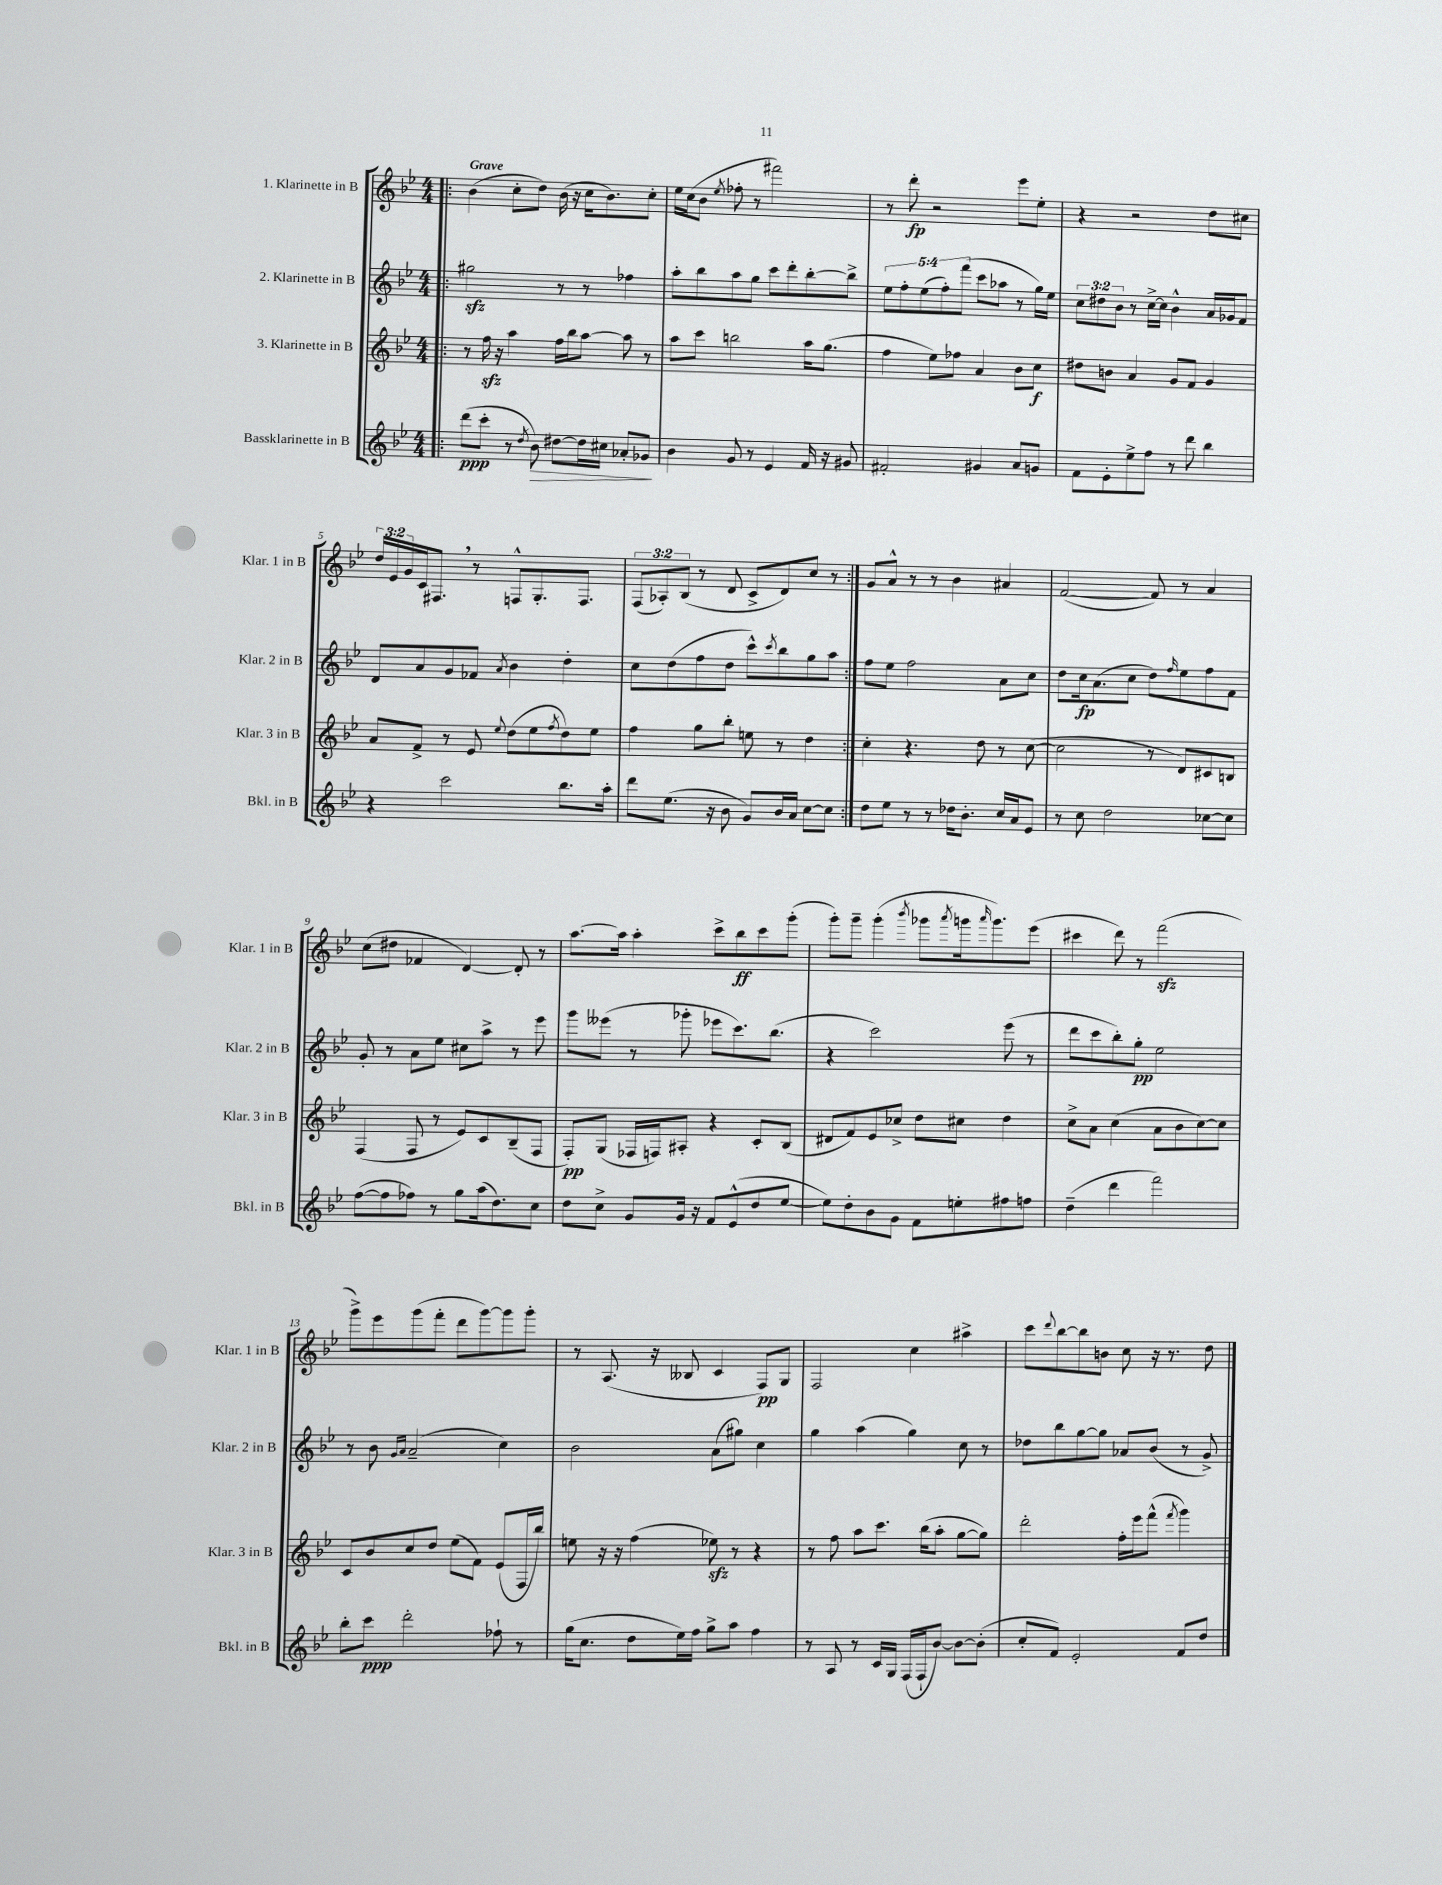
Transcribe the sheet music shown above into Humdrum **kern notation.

**kern	**dynam	**kern	**dynam	**kern	**dynam	**kern	**dynam
*part4	*part4	*part3	*part3	*part2	*part2	*part1	*part1
*staff4	*staff4	*staff3	*staff3	*staff2	*staff2	*staff1	*staff1
*I"Bassklarinette in B	*	*I"3. Klarinette in B	*	*I"2. Klarinette in B	*	*I"1. Klarinette in B	*
*I'Bkl. in B	*	*I'Klar. 3 in B	*	*I'Klar. 2 in B	*	*I'Klar. 1 in B	*
*clefG2	*	*clefG2	*	*clefG2	*	*clefG2	*
*k[b-e-]	*	*k[b-e-]	*	*k[b-e-]	*	*k[b-e-]	*
*M4/4	*	*M4/4	*	*M4/4	*	*M4/4	*
=1!|:	=1!|:	=1!|:	=1!|:	=1!|:	=1!|:	=1!|:	=1!|:
!	!	!	!	!	!	!LO:TX:a:B:t=Grave	!
(8ddd\L	ppp	8r	.	2gg#Xzz\	.	(4b-\	.
8ccc'\J	.	16ffzz\	.	.	.	.	.
.	.	16r	.	.	.	.	.
8r	.	4aa\	.	.	.	8cc'\L	.
8qdd/	.	.	.	.	.	.	.
!	!LO:HP:b	!	!	!	!	!	!
8b-\)	>	.	.	.	.	8dd\J)	.
[8dd#X\L	.	16ff\LL	.	8r	.	(16b-\	.
.	.	16bb-\J	.	.	.	16r	.
16dd#\L]	.	[8aa\J	.	8r	.	16cc\KL	.
16cc#X\JJ	.	.	.	.	.	8.b-\)	.
8a-X'/L	.	8aa\]	.	4ff-X\	.	.	.
8g-X/J	.	8r	.	.	.	8cc'\J	.
.	]	.	.	.	.	.	.
=2	=2	=2	=2	=2	=2	=2	=2
4b-\	.	8aa\L	.	8aa'\L	.	16ee-\LL	.
.	.	.	.	.	.	(16cc\J	.
.	.	8ccc\J	.	8bb-\	.	8b-\J	.
.	.	.	.	.	.	8qee-/	.
8g/	.	2bbn\	.	8aa\	.	8ff-X'\	.
8r	.	.	.	8gg\J	.	8r	.
4e-/	.	.	.	8ccc\L	.	2fff#X\)	.
.	.	.	.	8ddd'\	.	.	.
16f/	.	16aa\KL	.	[8bb-'\	.	.	.
16r	.	(8.gg\J	.	.	.	.	.
8g#X/	.	.	.	8bb-^\J]	.	.	.
=3	=3	=3	=3	=3	=3	=3	=3
2f#X'/	.	4ff\	.	10ee-\L	.	8r	.
.	.	.	.	10ff'\	.	.	.
.	.	.	.	.	.	8ddd'\	fp
.	.	.	.	(10ee-\	.	.	.
.	.	8ee-\L)	.	.	.	2r	.
.	.	.	.	10ff'\)	.	.	.
.	.	8ff-X\J	.	.	.	.	.
.	.	.	.	(10fff\J	.	.	.
4g#X/	.	4a/	.	8ccc\L	.	.	.
.	.	.	.	8aa-X\J	.	.	.
8a/L	.	8b-\L	.	8r	.	8eee-\L	.
8gn/J	.	8cc\J	f	16gg\LL)	.	8ee-'\J	.
.	.	.	.	16ee-\JJ	.	.	.
=4	=4	=4	=4	=4	=4	=4	=4
8f\L	.	8dd#X\L	.	12cc\L	.	4r	.
.	.	.	.	12dd#X\	.	.	.
8e-'\	.	8bn\J	.	.	.	.	.
.	.	.	.	12b-\J	.	.	.
8ee-^\	.	4a/	.	8r	.	2r	.
8ff\J	.	.	.	[16cc^\LL	.	.	.
.	.	.	.	16cc\JJ]	.	.	.
8r	.	8g/L	.	4b-^^\	.	.	.
8ddd\	.	8f/J	.	.	.	.	.
4bb-\	.	4g/	.	16a/LL	.	8dd\L	.
.	.	.	.	16g-X/J	.	.	.
.	.	.	.	8f/J	.	8cc#X\J	.
!!LO:LB:g=z
=5	=5	=5	=5	=5	=5	=5	=5
4r	.	8a/L	.	8d/L	.	24dd/LL	.
.	.	.	.	.	.	24e-/	.
.	.	.	.	.	.	24g/	.
.	.	8f^/J	.	8a/	.	16c/J	.
.	.	.	.	.	.	8.F#X,/J	.
2ccc\	.	8r	.	8g/	.	.	.
.	.	8e-/	.	8f-X/J	.	8r	.
.	.	8qqee-/	.	8qa/	.	.	.
.	.	(8dd\L	.	4b-\	.	8Fn^^/L	.
.	.	8ee-\	.	.	.	8.G'/	.
.	.	8qff/	.	.	.	.	.
8.bb-\L	.	8dd\)	.	4dd'\	.	.	.
.	.	.	.	.	.	8.F/J	.
.	.	8ee-\J	.	.	.	.	.
16aa'\Jk	.	.	.	.	.	.	.
=6	=6	=6	=6	=6	=6	=6	=6
8ddd\L	.	4ff\	.	8cc\L	.	(12F/L	.
.	.	.	.	.	.	12A-X'/)	.
(8.ee-\J	.	.	.	(8dd\	.	.	.
.	.	.	.	.	.	(12B-/J	.
.	.	8gg\L	.	8ff\	.	8r	.
16r	.	.	.	.	.	.	.
8b-\	.	8bb-'\J	.	8dd\J	.	8d/	.
8g/L)	.	8een\	.	8ccc^^\L)	.	8c^/L	.
.	.	.	.	8qccc/	.	.	.
16b-/L	.	8r	.	8bb-\	.	8d/)	.
16a/JJ	.	.	.	.	.	.	.
[8cc\L	.	4dd\	.	8gg\	.	8cc/J	.
8cc\J]	.	.	.	8aa\J	.	8r	.
=7:|!	=7:|!	=7:|!	=7:|!	=7:|!	=7:|!	=7:|!	=7:|!
8dd\L	.	4cc'\	.	8ff\L	.	8g/L	.
8ee-\J	.	.	.	8ee-\J	.	8a^^/J	.
8r	.	4.r	.	2ff\	.	8r	.
8r	.	.	.	.	.	8r	.
16dd-X\KL	.	.	.	.	.	4b-\	.
8.b-'\J	.	.	.	.	.	.	.
.	.	8dd\	.	.	.	.	.
16cc/LL	.	8r	.	8a\L	.	4a#X/	.
16a/J	.	.	.	.	.	.	.
8e-/J	.	([8cc\	.	8cc\J	.	.	.
=8	=8	=8	=8	=8	=8	=8	=8
8r	.	2cc\]	.	8dd\L	.	([2f/	.
8cc\	.	.	.	16cc\k	fp	.	.
.	.	.	.	(8.a\	.	.	.
2dd\	.	.	.	.	.	.	.
.	.	.	.	8cc\J	.	.	.
.	.	8r	.	8dd\L)	.	8f/])	.
.	.	.	.	16qqff/	.	.	.
.	.	8d/L)	.	8ee-\	.	8r	.
[8cc-X\L	.	8c#X/	.	8ff\	.	4a/	.
8cc-\J]	.	8Bn/J	.	8f\J	.	.	.
!!LO:LB:g=z
=9	=9	=9	=9	=9	=9	=9	=9
([8ff\L	.	(4F/	.	8g'/	.	(8cc\L	.
8ff\]	.	.	.	8r	.	8dd#X\J	.
8ff-X\J)	.	8F/	.	8a\L	.	4f-X/	.
8r	.	8r	.	8ee-\J	.	.	.
8gg\L	.	8e-/L)	.	8cc#X\L	.	[4d/)	.
(16aa\k	.	8c/	.	8aa^\J	.	.	.
8.dd\)	.	.	.	.	.	.	.
.	.	(8B-~/	.	8r	.	8d'/]	.
8cc\J	.	8F/J	.	8eee-\	.	8r	.
=10	=10	=10	=10	=10	=10	=10	=10
8dd\L	.	8F'/L)	pp	8ggg\L	.	[8.aa\L	.
8cc^\J	.	(8G/J	.	(8eee--X\J	.	.	.
.	.	.	.	.	.	16aa\Jk]	.
8g/L	.	16F-X/LL	.	8r	.	4aa'\	.
.	.	16Fn/J)	.	.	.	.	.
16g/Jk	.	8A#X'/J	.	8ggg-X'\	.	.	.
16r	.	.	.	.	.	.	.
8f/L	.	4r	.	8eee-X\L	.	8ccc^\L	.
(8e-^^/	.	.	.	8.ccc\)	.	8bb-\	ff
8dd/	.	8c'/L	.	.	.	8ccc\	.
.	.	.	.	(8.bb-\J	.	.	.
[8ee-/J	.	(8B-/J	.	.	.	(8ggg'\J	.
=11	=11	=11	=11	=11	=11	=11	=11
8ee-\L])	.	8d#X/L	.	4r	.	8ggg'\L)	.
8dd'\	.	8f/)	.	.	.	8ggg~\J	.
8b-\	.	8e-/	.	2ccc\)	.	(4ggg'\	.
8g\J	.	8cc-X^/J	.	.	.	.	.
.	.	.	.	.	.	8qbbb-/	.
8f\L	.	8dd\L	.	.	.	8ggg-X\L	.
.	.	.	.	.	.	8qaaa/	.
8een'\	.	8cc#X\J	.	.	.	16gggn\k	.
.	.	.	.	.	.	16qqaaa/	.
.	.	.	.	.	.	8.ggg\)	.
8ff#X\	.	4dd\	.	(8eee-\	.	.	.
8ffn\J	.	.	.	8r	.	(8eee-\J	.
=12	=12	=12	=12	=12	=12	=12	=12
(4dd~\	.	8cc^\L	.	8ddd\L	.	4ccc#X\	.
.	.	8a\J	.	8ccc\	.	.	.
4ddd\	.	(4cc\	.	8bb-'\)	.	8ddd\)	.
.	.	.	.	8gg'\J	pp	8r	.
2fff\)	.	8a\L	.	2ee-\	.	(2fffzz\	.
.	.	8b-\	.	.	.	.	.
.	.	[8cc\)	.	.	.	.	.
.	.	8cc\J]	.	.	.	.	.
!!LO:LB:g=z
=13	=13	=13	=13	=13	=13	=13	=13
8bb-'\L	.	8c/L	.	8r	.	8ggg^\L)	.
8ccc\J	ppp	8b-/	.	8b-\	.	8eee-\	.
.	.	.	.	16qqg/LL	.	.	.
.	.	.	.	16qqa/JJ	.	.	.
2ddd'\	.	8cc/	.	(2a~/	.	(8ggg\	.
.	.	8dd/J	.	.	.	8fff'\J	.
.	.	(8ee-\L	.	.	.	8ddd\L	.
.	.	8f\J)	.	.	.	[8ggg\)	.
8ff-X`\	.	(8e-/L	.	4cc\)	.	8ggg\]	.
8r	.	16F/L	.	.	.	8ggg'\J	.
.	.	16bb-/JJ)	.	.	.	.	.
=14	=14	=14	=14	=14	=14	=14	=14
(16gg\KL	.	8een\	.	2b-\	.	8r	.
8.cc\J	.	.	.	.	.	.	.
.	.	16r	.	.	.	(8.A/	.
.	.	16r	.	.	.	.	.
8dd\L	.	(4ff\	.	.	.	.	.
.	.	.	.	.	.	16r	.
16ee-\L)	.	.	.	.	.	8B--X/	.
16ff\JJ	.	.	.	.	.	.	.
8gg^\L	.	8ee-Xzz\)	.	(8a\L	.	4c/	.
8aa\J	.	8r	.	8gg#X\J)	.	.	.
4ff\	.	4r	.	4cc\	.	8F/L)	pp
.	.	.	.	.	.	8G/J	.
=15	=15	=15	=15	=15	=15	=15	=15
8r	.	8r	.	4gg\	.	2F/	.
8A/	.	8ff\	.	.	.	.	.
8r	.	8aa\L	.	(4aa\	.	.	.
16c/LL	.	8.ccc\J	.	.	.	.	.
16G/JJ	.	.	.	.	.	.	.
(16F/LL	.	.	.	4gg\)	.	4cc\	.
16F`/J	.	(16bb-\KL	.	.	.	.	.
[8b-/J)	.	8aa'\J	.	.	.	.	.
8b-\L_	.	[8gg\L	.	8cc\	.	4aa#X^\	.
(8b-'\J]	.	8gg\J])	.	8r	.	.	.
=16	=16	=16	=16	=16	=16	=16	=16
8cc'/L	.	2ddd'\	.	8dd-X\L	.	8ccc\L	.
.	.	.	.	.	.	8qqddd/	.
8f/J)	.	.	.	8bb-\	.	[8bb-\	.
2e-'/	.	.	.	[8gg\	.	8bb-\]	.
.	.	.	.	8gg\J]	.	8bn\J	.
.	.	16ff'\LL	.	8a-X/L	.	8cc\	.
.	.	16eee-\J	.	.	.	.	.
.	.	(8fff^^\J	.	(8b-/J	.	16r	.
.	.	.	.	.	.	8.r	.
.	.	8qfff/	.	.	.	.	.
8f/L	.	4ggg\)	.	8r	.	.	.
8dd/J	.	.	.	8g^/)	.	8dd\	.
==	==	==	==	==	==	==	==
*-	*-	*-	*-	*-	*-	*-	*-
